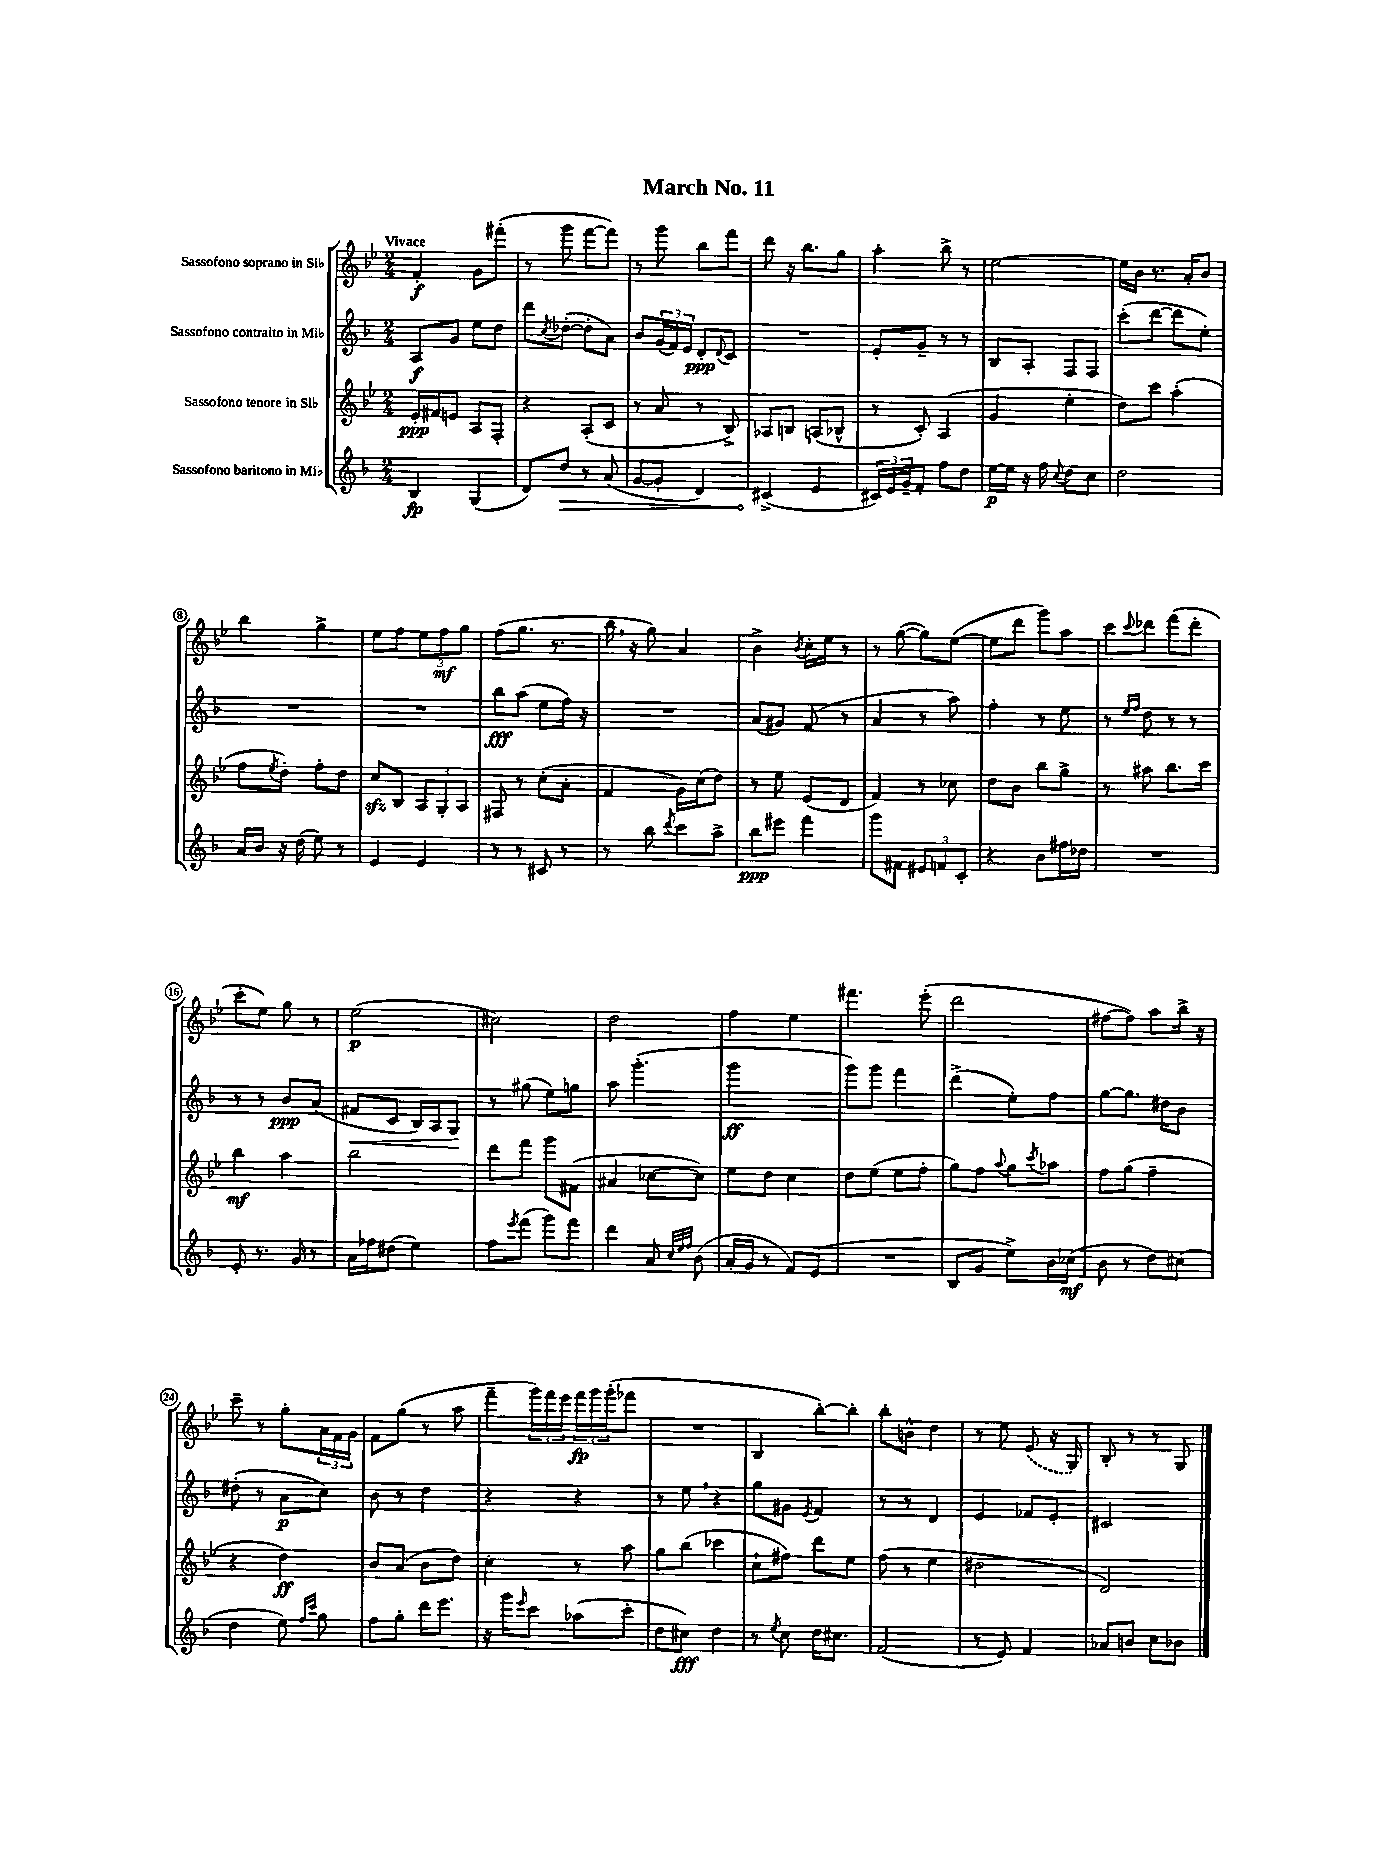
\header { title = "March No. 11" }
<<
\new StaffGroup <<
\new Staff = "s0" \with { instrumentName = "Sassofono soprano in Sib" } {
    \clef treble \key bes \major \numericTimeSignature \time 2/4 \tempo "Vivace"
    f'4-.\f g'8 fis'''8-.( |
    r8 g'''8 f'''8~ f'''8) |
    r8 g'''8 bes''8 f'''8 |
    d'''8 r16 bes''8. g''8 |
    a''4-. bes''8-> r8 |
    ees''2~ |
    ees''16 bes'16 r8. a'16-. bes'8 |
    bes''4 g''4-> |
    ees''8 f''8 \tuplet 3/2 { ees''8 f''8\mf g''8 } |
    f''8( g''8. r8. |
    bes''16 \breathe r16 g''8) a'4 |
    bes'4-> \acciaccatura { bes'8 } c''16-. ees''16 r8 |
    r8 g''8~( g''8) ees''8~( |
    ees''8 d'''8 g'''8) a''8 |
    c'''8 \appoggiatura { c'''8 } des'''8 f'''8( des'''8-. |
    c'''8-. ees''8) g''8 r8 |
    ees''2\p( |
    cis''2) |
    d''2 |
    f''4 ees''4 |
    fis'''4. ees'''8-.( |
    d'''2 |
    fis''8~ fis''8) a''8 bes''16-> r16 |
    c'''8-- r8 g''8-. \tuplet 3/2 { a'16 f'16 g'16 } |
    f'8 g''8( r8 a''8 |
    f'''8-- \tuplet 3/2 { g'''16) f'''16 ees'''16 } \tuplet 3/2 { f'''16\fp g'''16 g'''16-.( } fes'''8 |
    R2 |
    bes4 bes''8~-.) bes''8-. |
    bes''8-. b'8-^ d''4 |
    r8 ees''8 \once \slurDashed ees'8( r16 g16) |
    bes8-. r8 r8 g8 \bar "|." |
}
\new Staff = "s1" \with { instrumentName = "Sassofono contralto in Mib" } {
    \clef treble \key f \major \numericTimeSignature \time 2/4
    a8\f g'8 e''8 d''8 |
    d'''8 \acciaccatura { c''8 } des''8~-.( des''8-. a'8) |
    bes'8 \tuplet 3/2 { g'16( f'16) e'16 } d'8-.\ppp \appoggiatura { d'8 } c'8 |
    R2 |
    e'8-. g'8-- r8 r8 |
    bes8 a8-. f8 f8 |
    c'''8-.( d'''8~ d'''8 e''8-.) |
    R2 |
    R2 |
    bes''8\fff a''8( e''8 f''16) r16 |
    R2 |
    a'8( gis'8) f'8( r8 |
    a'4 r8 a''8) |
    f''4-. r8 e''8 |
    r8 \grace { e''16 f''16 } d''8 r8 r8 |
    r8 r8 bes'8\ppp a'8( |
    fis'8\< c'8 bes16) a16 g8\! |
    r8 gis''8( e''8) g''8 |
    a''8 g'''4.-.( |
    g'''2\ff |
    g'''8) g'''8 f'''4 |
    d'''4->( e''8-.) f''8 |
    g''8~ g''8. dis''16 bes'8 |
    dis''8-.( r8 a'8\p c''8) |
    bes'8 r8 d''4 |
    r4 r4 |
    r8 e''8 \breathe r4 |
    g''8 gis'8 \acciaccatura { e'8 } f'4 |
    r8 r8 d'4 |
    e'4 fes'8 e'8-. |
    cis'2 \bar "|." |
}
\new Staff = "s2" \with { instrumentName = "Sassofono tenore in Sib" } {
    \clef treble \key bes \major \numericTimeSignature \time 2/4
    ees'16-.\ppp fis'16 e'8 a8 f8-. |
    r4 a8-.( c'8 |
    r8 a'8 r8 bes8->) |
    aes8 b8 a8( bes8-^ |
    r8 c'8-.) a4( |
    g'4 ees''4-. |
    d''8) c'''8 a''4-.( |
    f''8 \acciaccatura { ees''8 } d''8-.) f''8-. d''8 |
    c''8\sfz bes8 \tuplet 3/2 { a8 g8-. a8 } |
    fis8 r8 c''8-.( a'8-. |
    f'4 g'16) c''16( d''8) |
    r8 ees''8 ees'8( d'8 |
    f'4) r8 ces''8 |
    d''8 bes'8 bes''8 g''8-> |
    r8 ais''8 bes''8. c'''16 |
    bes''4\mf a''4 |
    bes''2 |
    d'''8 f'''8 g'''8 fis'8( |
    ais'4 ces''8~ ces''8) |
    ees''8 d''8 c''4 |
    d''8 ees''8( ees''8 f''8-. |
    g''8) f''8 \appoggiatura { a''8 } g''8 \acciaccatura { c'''8 } aes''8 |
    f''8 g''8( f''4-- |
    r4 d''4\ff) |
    bes'8 a'8( bes'8 d''8) |
    c''4-. r8 a''8 |
    g''8 bes''8( ces'''4 |
    c''8-! fis''8) d'''8 ees''8 |
    f''8( r8 ees''4 |
    dis''2 |
    d'2) \bar "|." |
}
\new Staff = "s3" \with { instrumentName = "Sassofono baritono in Mib" } {
    \clef treble \key f \major \numericTimeSignature \time 2/4
    bes4\fp g4( |
    d'8) \once \override Hairpin.circled-tip = ##t d''8\> r8 a'8( |
    g'8~ g'8-. d'4) |
    cis'4->\!( e'4 |
    \tuplet 3/2 { cis'16) e'16 g'16-- } f'8-. f''8 d''8 |
    e''16~\p e''16 r16 f''16 \appoggiatura { c''8 } d''8 c''8 |
    d''2 |
    a'16 bes'16 r16 d''16( e''8) r8 |
    e'4 e'4 |
    r8 r8 cis'8 r8 |
    r8 bes''8 \acciaccatura { d'''8 } c'''8 a''8-> |
    bes''8\ppp eis'''8 f'''4 |
    g'''8 fis'8 \tuplet 3/2 { eis'8 f'8 c'8-. } |
    r4 bes'8 fis''16 des''16 |
    R2 |
    e'8-. r8. g'16 r8 |
    a'16 fes''16 dis''8( e''4) |
    f''8 \acciaccatura { e'''8 } f'''8( g'''8) f'''8 |
    d'''4 a'8 \grace { c''32 e''32 f''32 } bes'8( |
    a'16-. g'16 r8 f'8) e'8( |
    R2 |
    bes8 g'8 e''8->) bes'16 ces''16\mf( |
    bes'8 r8 d''8) cis''8( |
    d''4 e''8) \grace { f''16 c'''16 } g''8 |
    f''8 g''8-. d'''16 e'''8. |
    r16 g'''16 \grace { e'''16 } c'''8 aes''8( c'''8-. |
    d''8 cis''8\fff) d''4 |
    r8 \acciaccatura { e''8 } c''8 d''16 cis''8. |
    f'2( |
    r8 e'8) f'4 |
    aes'8 b'8 c''8 bes'8 \bar "|." |
}
>>
>>
\layout { \context { \Score \override BarNumber.stencil = #(make-stencil-circler 0.1 0.3 ly:text-interface::print) } }
